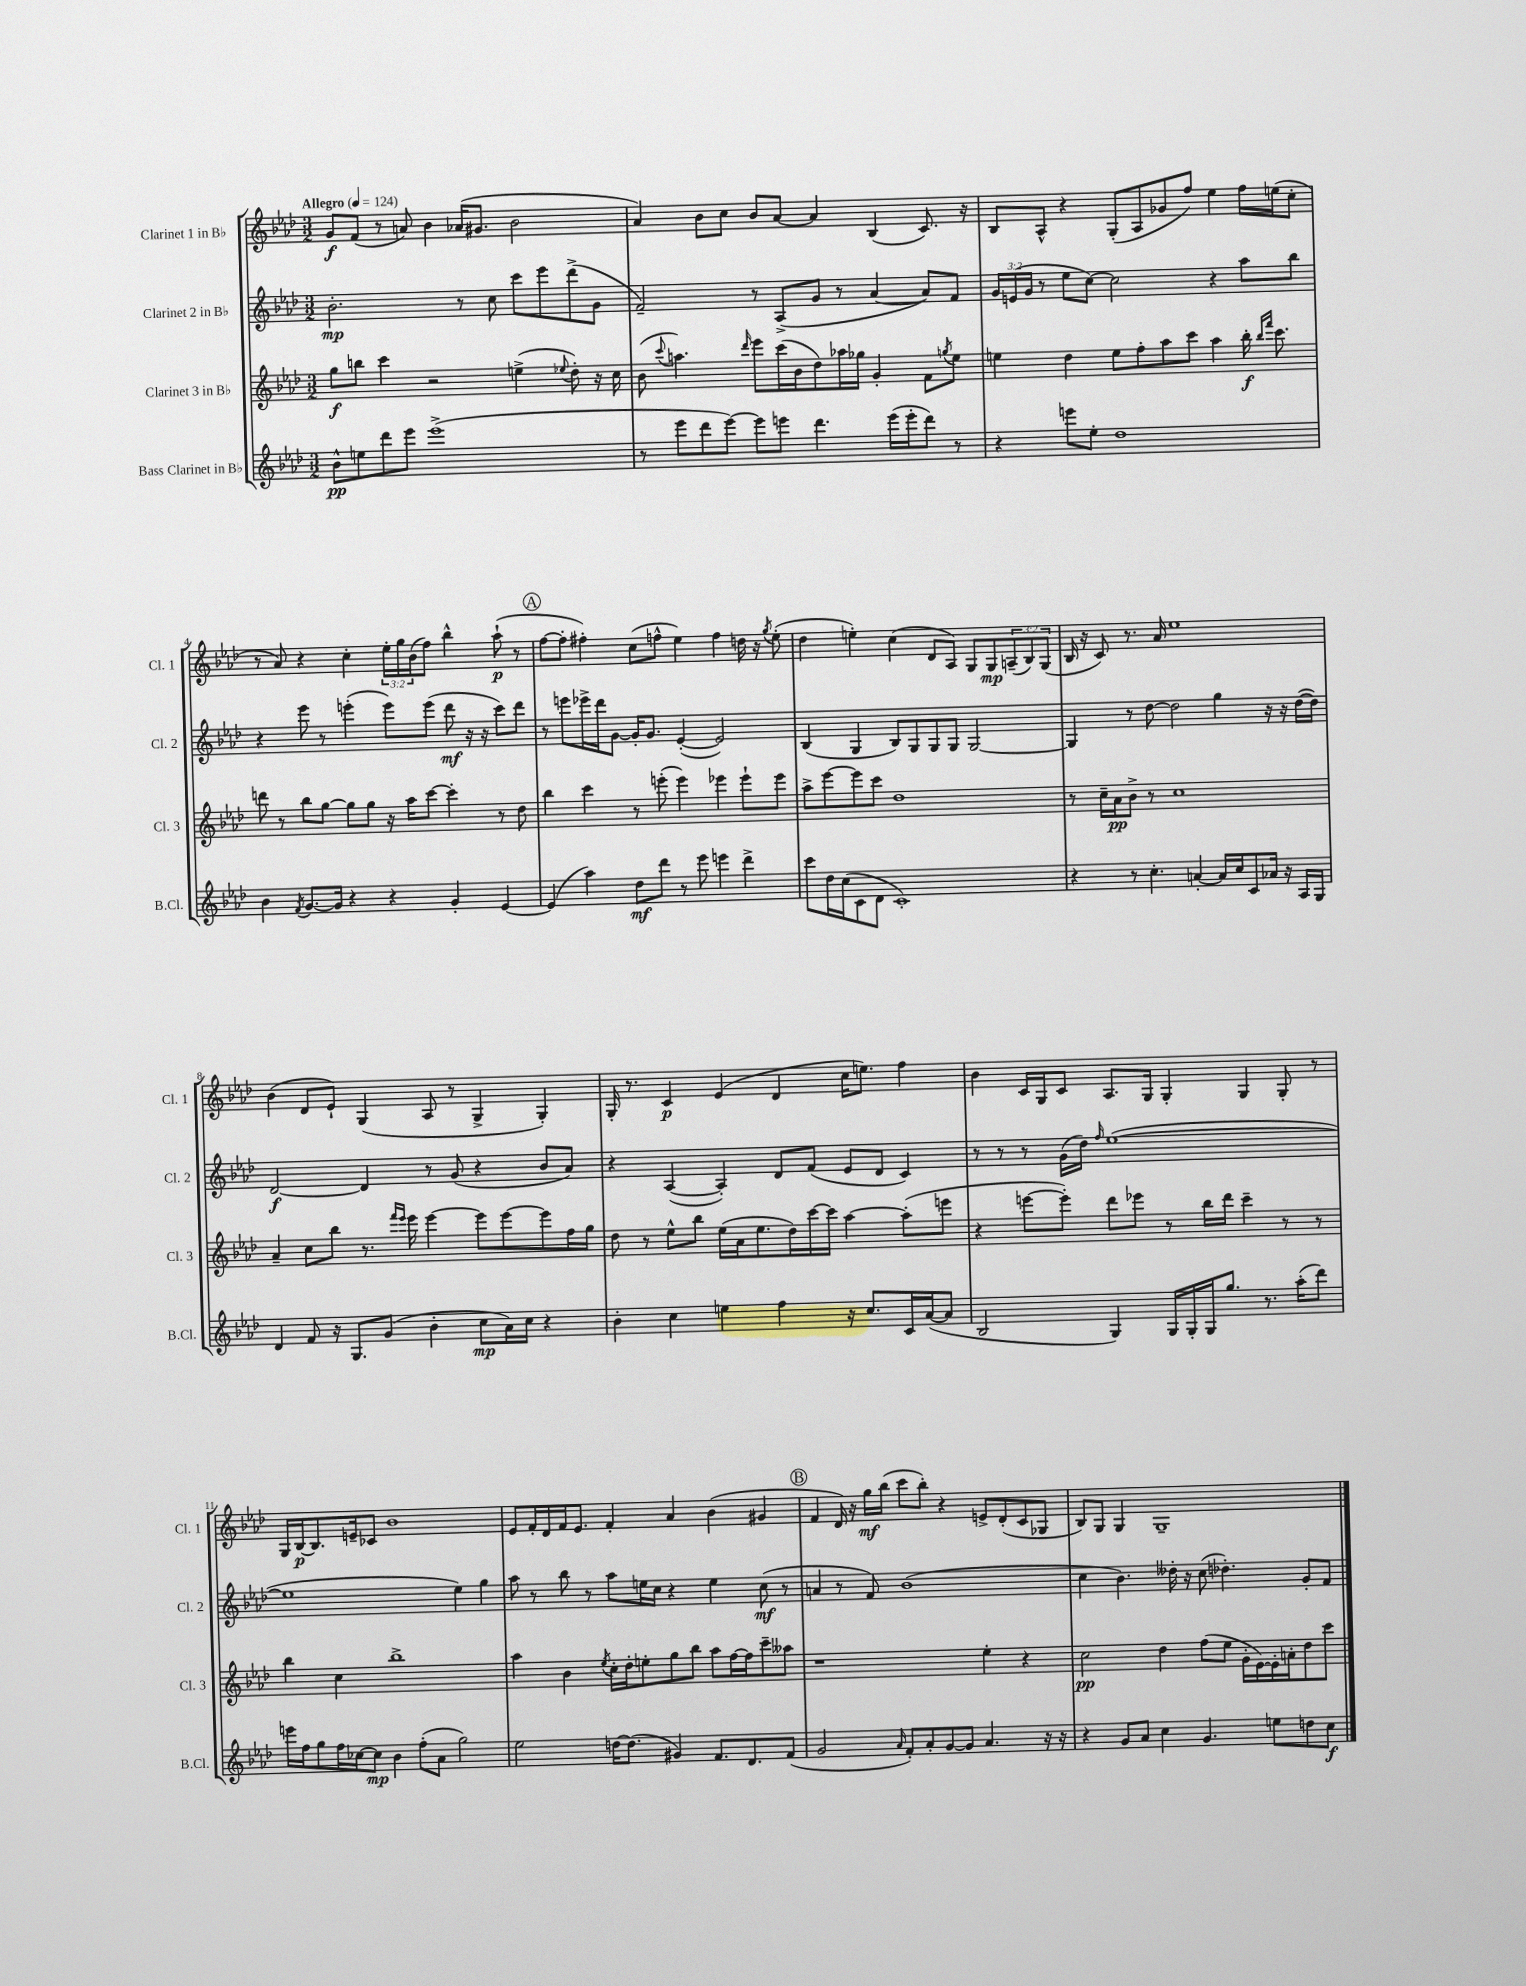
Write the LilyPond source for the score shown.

<<
\new StaffGroup <<
\new Staff = "s0" \with { instrumentName = "Clarinet 1 in Bb" shortInstrumentName = "Cl. 1" } {
    \clef treble \key aes \major \numericTimeSignature \time 3/2 \override Staff.TupletNumber.text = #tuplet-number::calc-fraction-text \tempo "Allegro" 4 = 124
    g'8\f f'8( r8 a'8) bes'4 aes'16( gis'8. bes'2 |
    aes'4) bes'8 c''8 bes'8 aes'8~ aes'4 bes4( c'8.) r16 |
    bes8 aes8-^ r4 g8-.( aes8 ges'8 f''8) ees''4 f''16 e''16( c''8-. |
    r8 aes'8) r4 c''4-. \tuplet 3/2 { ees''16-. g''16 bes'16( } f''8) bes''4-^ aes''8-!\p( r8 |
    \mark \markup { \circle "A" } f''8~ f''8-. fis''4-.) c''8( f''8-^ ees''4) f''4 d''16 r16 \acciaccatura { g''8 } ees''8-.( |
    des''4 e''4-.) c''4( des'8 aes8) g8 g8\mp \tuplet 3/2 { a8--( bes8) g8( } |
    bes16 r16 c'8) r8. aes'16 ees''1 |
    bes'4( des'8 ees'8-!) g4( aes8 r8 g4-> g4-.) |
    g16-. r8. c'4\p ees'4( des'4 c''16 e''8.) f''4 |
    bes'4 c'16 g16 c'8 aes8. g16 g4-. g4 g8-. r8 |
    g16 bes16~\p bes8. e'16-- ces'8 bes'1 |
    ees'8 f'16-. des'16 f'16 ees'8. f'4-. aes'4 bes'4( gis'4 |
    \mark \markup { \circle "B" } f'4 des'16) r16 g''16\mf bes''16( c'''8 bes''8-.) r4 e'8-> des'8-.( c'8 ges8 |
    bes8) g8 g4 g1-- \bar "|." |
}
\new Staff = "s1" \with { instrumentName = "Clarinet 2 in Bb" shortInstrumentName = "Cl. 2" } {
    \clef treble \key aes \major \numericTimeSignature \time 3/2 \override Staff.TupletNumber.text = #tuplet-number::calc-fraction-text
    bes'2.-.\mp r8 c''8 c'''8 ees'''8 des'''8->( g'8 |
    f'2--) r8 aes8->( g'8 r8 aes'4~ aes'8) f'8 |
    \tuplet 3/2 { g'16 e'16( g'16 } r8 ees''8 c''8~) c''2 r4 aes''8 bes''8 |
    r4 ees'''8 r8 e'''4-.( e'''8) e'''8( des'''8\mf r16 r16 c'''8) des'''8 |
    \mark \markup { \circle "A" } r8 e'''8 ees'''16-> des'''16 g'8~ g'16-. g'8. ees'4~-.( ees'2) |
    bes4( g4 bes8) g8 g8 g8 g2~ |
    g4 r8 des''8~ des''2 g''4 r16 r16 des''16~( des''16) |
    des'2~\f des'4 r8 g'8( r4 bes'8 aes'8) |
    r4 aes4~( aes4-.) des'8 f'8( ees'8 des'8 c'4) |
    r8 r8 r8 g'16( des''16) \grace { f''16 } ees''1~( |
    ees''1 ees''4) g''4 |
    aes''8 r8 bes''8 r8 aes''8 e''16 c''16 r4 e''4 c''8\mf( r8 |
    \mark \markup { \circle "B" } a'4 r8 f'8) bes'1( |
    c''4 bes'4.) deses''16-. r16 c''8( des''4.-.) g'8-. f'8 \bar "|." |
}
\new Staff = "s2" \with { instrumentName = "Clarinet 3 in Bb" shortInstrumentName = "Cl. 3" } {
    \clef treble \key aes \major \numericTimeSignature \time 3/2
    g''8\f b''8 c'''4 r2 e''4->( \appoggiatura { ees''8 } des''8-.) r16 c''16 |
    bes'8( \appoggiatura { c'''8 } a''4.) \grace { des'''16 } ees'''8 c'''16( bes'16 des''8) aes''16 ges''16 g'4-. f'8 \acciaccatura { g''8 } ees''8 |
    e''4 des''4 e''8 f''8-. aes''8 c'''8 aes''4 bes''16-.\f \grace { bes''16 f'''16 } c'''8. |
    d'''8 r8 bes''8 g''8~ g''8 g''8 r16 aes''16 c'''8~ c'''4-. r8 des''8 |
    \mark \markup { \circle "A" } bes''4 c'''4 r8 e'''8-.( e'''4) ees'''4 ees'''8-! ees'''8 |
    aes''8-> ees'''8~ ees'''8 c'''8 des''1 |
    r8 c''16-- aes'16\pp bes'8-> r8 c''1 |
    aes'4-- c''8 bes''8 r8. \grace { f'''16 ees'''16 } ees'''16 ees'''4~ ees'''8 ees'''8~ ees'''8 f''16 g''16 |
    des''8 r8 ees''8-^ bes''8 ees''16( aes'16 ees''8. des''16) c'''16~ c'''16 aes''4~ aes''8-.( e'''8 |
    r4 e'''8~ e'''8-.) des'''8 ees'''8 r8 bes''16 des'''16 c'''4-- r8 r8 |
    bes''4 c''4 bes''1-> |
    aes''4 bes'4 \acciaccatura { ees''8 } c''16-. des''16-. e''8-. g''8 bes''8 aes''8 f''16~ f''16 c'''8-- aeses''8 |
    \mark \markup { \circle "B" } r1 ees''4-. r4 |
    c''2\pp des''4 f''8( ees''8 g'16-. ees'16~) ees'16-. a'16-. des''8 c'''8 \bar "|." |
}
\new Staff = "s3" \with { instrumentName = "Bass Clarinet in Bb" shortInstrumentName = "B.Cl." } {
    \clef treble \key aes \major \numericTimeSignature \time 3/2
    bes'8-^\pp e''8 des'''8 ees'''8 ees'''1->( |
    r8 ees'''8 des'''8 ees'''8~) ees'''8 e'''8 des'''4. e'''16( e'''16-. des'''8) r8 |
    r4 e'''8 ees''8-. des''1 |
    bes'4 \acciaccatura { f'8 } g'8.~ g'16 r4 r4 g'4-. ees'4~ |
    \mark \markup { \circle "A" } ees'4( aes''4) des''8\mf des'''8 r8 ees'''8 e'''4 des'''4-> |
    c'''8 des''16 c''16( c'8 des'8 c'1-.) |
    r4 r8 c''4.-. a'4~-. a'16 c''16 c'8 aes'16 r16 aes16 g16 |
    des'4 f'8 r16 g8. g'8( bes'4-. c''8\mp aes'16) c''16 r4 |
    bes'4-. c''4 e''4 f''4 r16 c''8. c'16 aes'16~( aes'8 |
    bes2 g4) g16 g16-. g16 g''8. r8. aes''16-.( des'''8) |
    e'''16 f''16 g''8 f''16 ces''16~ ces''8\mp bes'4 f''8-.( aes'8 g''2) |
    ees''2 d''16~ d''8.( gis'4) f'8. des'8. f'8( |
    \mark \markup { \circle "B" } g'2 \grace { aes'16 } f'8-.) aes'8-. g'8~ g'8 aes'4. r16 r16 |
    r4 g'8 aes'8 c''4 g'4. e''8 d''8 c''8\f \bar "|." |
}
>>
>>
